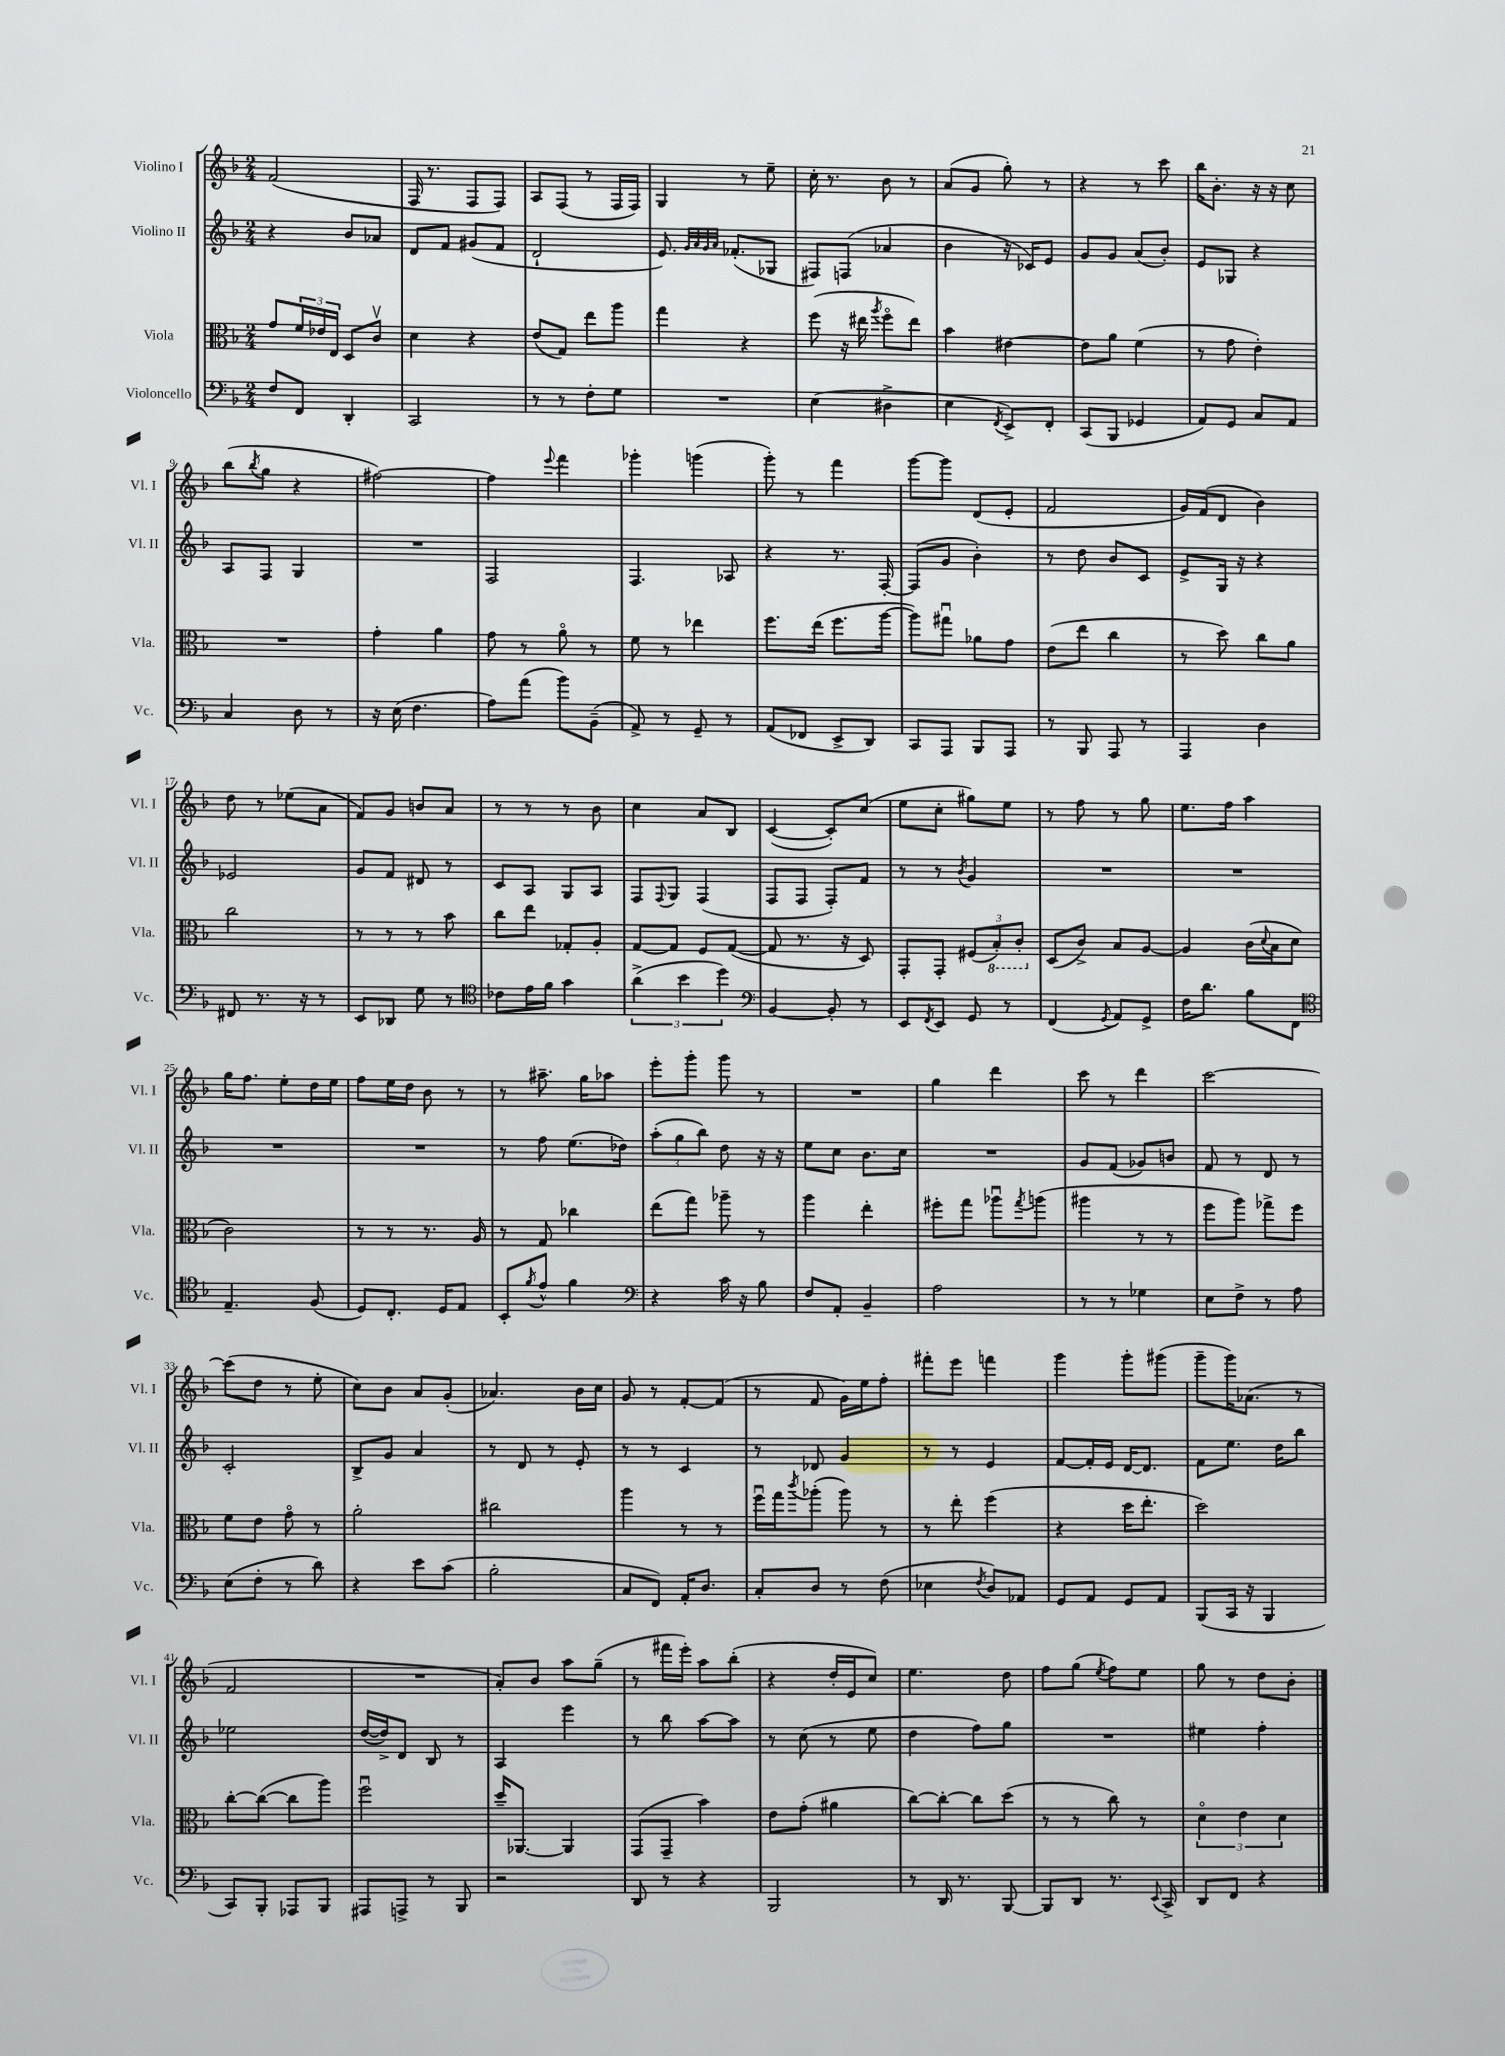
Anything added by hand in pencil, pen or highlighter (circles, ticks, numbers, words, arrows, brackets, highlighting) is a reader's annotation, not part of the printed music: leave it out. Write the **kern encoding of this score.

**kern	**kern	**kern	**kern
*part4	*part3	*part2	*part1
*staff4	*staff3	*staff2	*staff1
*I"Violoncello	*I"Viola	*I"Violino II	*I"Violino I
*I'Vc.	*I'Vla.	*I'Vl. II	*I'Vl. I
*clefF4	*clefC3	*clefG2	*clefG2
*k[b-]	*k[b-]	*k[b-]	*k[b-]
*M2/4	*M2/4	*M2/4	*M2/4
=1	=1	=1	=1
8F/L	8g/L	4r	(2f/
8FF/J	24f/L	.	.
.	24e-X/	.	.
.	24E/JJ	.	.
4DD'/	8D/L	8b-/L	.
.	8cv/J	8a-X/J	.
=2	=2	=2	=2
2CC/	4d\	8d/L	16F/
.	.	.	8.r
.	.	8f/J	.
.	4r	(8g#X/L	8F/L
.	.	8f/J	8F/J)
=3	=3	=3	=3
8r	(8e/L	2d`/	8A/L
8r	8G/J)	.	(8F/J
8F'\L	8ee\L	.	8r
8G\J	8aa\J	.	16F/LL
.	.	.	16F/JJ)
=4	=4	=4	=4
2r	4gg\	8.e/)	4G/
.	.	32qqg/LLL	.
.	.	32qqa/	.
.	.	32qqg/	.
.	.	32qqa/JJJ	.
.	.	(8.f-X'/L	.
.	4r	.	8r
.	.	8G-X/J	8ee~\
=5	=5	=5	=5
(4E\	(8ff\	8F#X/L)	16cc'\
.	.	.	8.r
.	16r	(8Fn/J	.
.	16ee#X\	.	.
.	8qaa/	.	.
4D#X^\	8ff\L	4a-X/	8b-\
.	8ee#\J)	.	8r
=6	=6	=6	=6
4E\	4b-\	4b-\	(8a/L
.	.	.	8g/J
8qFF/	.	.	.
8EE^/L)	[4e#X\	16r	8gg'\)
.	.	16c-X/KL)	.
8FF'/J	.	8e/J	8r
=7	=7	=7	=7
(8CC/L	8e#\L]	8g/L	4r
8BBB-/J	8a\J	8g/J	.
4GG-X/	(4f\	(8a/L	8r
.	.	8b-'/J)	8ccc\
=8	=8	=8	=8
8AA/L)	8r	8e/L	16bb-\KL
.	.	.	8.b-'\J
8GG/J	8g\	8G-X/J	.
8C/L	4e'\)	4r	16r
.	.	.	16r
8AA/J	.	.	8cc\
!!LO:LB:g=z
=9	=9	=9	=9
4C/	2r	8A/L	(8bb-\L
.	.	.	8qbb-/
.	.	8F/J	8gg\J
8D\	.	4G/	4r
8r	.	.	.
=10	=10	=10	=10
16r	4g'\	2r	[2ff#X\)
(16E\	.	.	.
4.F\	.	.	.
.	4a\	.	.
=11	=11	=11	=11
8A\L)	8g\	2F/	4ff#\]
(8a\J	8r	.	.
.	.	.	8qqeee/
8b-\L)	8a\	.	4fff\
(8BB-~\J	8r	.	.
=12	=12	=12	=12
8AA^/)	8f\	4.F/	4ggg-X'\
8r	8r	.	.
8GG~/	4ee-X\	.	(4gggn\
8r	.	8A-X/	.
=13	=13	=13	=13
(8AA/L	8.ff\L	4r	8ggg'\)
8FF-X/J	.	.	8r
.	(16ee\Jk	.	.
8EE^/L	8.ff\L	8.r	4fff\
8DD/J)	.	.	.
.	[16aa\Jk	[16F'/	.
=14	=14	=14	=14
8CC/L	8aa\L])	(8F/L]	[8ggg\L
8AAA/J	8gg#Xu\J	8g/J	8ggg\J]
8BBB-/L	8a-X\L	4b-'\)	(8d/L
8AAA/J	8g\J	.	8e'/J
=15	=15	=15	=15
8r	(8e\L	8r	2f/
8BBB-/	8ee\J	8dd\	.
8AAA/	4cc\	8b-/L	.
8r	.	8c/J	.
=16	=16	=16	=16
4AAA/	8r	8e^/L	16g/LL)
.	.	.	(16f/J
.	8dd\)	16G/Jk	8d/J
.	.	16r	.
4D\	8cc\L	4r	4b-\)
.	8a\J	.	.
!!LO:LB:g=z
=17	=17	=17	=17
8FF#X/	2cc\	2e-X/	8dd\
8.r	.	.	8r
.	.	.	(8ee-X\L
16r	.	.	.
8r	.	.	8a\J
=18	=18	=18	=18
8EE/L	8r	8g/L	8f/L)
8DD-X/J	8r	8f/J	8g/J
8G\	8r	8d#X/	8bn/L
8r	8b-\	8r	8a/J
=19	=19	=19	=19
*clefC4	*	*	*
8c-X\L	8cc\L	8c/L	8r
16e\L	8ee\J	8A/J	8r
16f\JJ	.	.	.
4g\	8G-X'/L	8G/L	8r
.	8A'/J	8A/J	8b-\
=20	=20	=20	=20
(6a^\	[8G/L	8F/L	4cc\
.	.	8qqF/	.
.	8G/J]	8G/J	.
6b-\	.	.	.
.	8F/L	(4F/	8a/L
6dd\)	.	.	.
.	([8G/J	.	8B-/J
=21	=21	=21	=21
*clefF4	*	*	*
[4BB-/	8G/]	8F/L	([4c/
.	8.r	8F/J	.
8BB-'/]	.	8F'/L)	8c'/L])
.	16r	.	.
8r	8D/)	8f/J	(8cc/J
=22	=22	=22	=22
8EE/L	8GG'/L	8r	8ee\L
8qFF/	.	.	.
8EE/J	8GG'/J	8r	8cc'\J
.	.	8qb-/	.
8GG/	(12F#X/L	4g/	8gg#X\L)
*	*8ba	*	*
.	12BB-'/)	.	.
8r	.	.	8ee\J
.	12C'/J	.	.
=23	=23	=23	=23
*	*X8ba	*	*
(4FF/	(8D/L	2r	8r
.	8c^/J)	.	8ff\
8qGG/	.	.	.
8AA/L)	8B-/L	.	8r
8GG^/J	[8A/J	.	8gg\
=24	=24	=24	=24
16F\KL	4A/]	2r	8.ee\L
8.d\J	.	.	.
.	.	.	16ff\Jk
8B-\L	(16c\LL	.	4aa\
.	8qqd/	.	.
.	16B-\J	.	.
8FF\J	8d\J	.	.
!!LO:LB:g=z
=25	=25	=25	=25
*clefC4	*	*	*
4.E~/	2c\)	2r	16gg\KL
.	.	.	8.ff\J
.	.	.	8ee'\L
(8F/	.	.	16dd\L
.	.	.	16ee\JJ
=26	=26	=26	=26
8D/L)	8r	2r	8ff\L
8.C'/J	8r	.	16ee\L
.	.	.	16dd\JJ
.	8.r	.	8b-\
16D/KL	.	.	.
8E/J	.	.	8r
.	16A/	.	.
=27	=27	=27	=27
8BB-'/L	8r	8r	8r
8qf/	.	.	.
8e^^/J	8G/	8ff\	8.aa#X~\
4f\	4cc-X\	(8.ee\L	.
.	.	.	16gg\KL
.	.	.	8aa-X\J
.	.	16dd-X\Jk)	.
=28	=28	=28	=28
*clefF4	*	*	*
4r	(8ee\L	(12aa'\L	8eee'\L
.	.	12gg\	.
.	8gg\J)	.	8ggg'\J
.	.	12bb-\J)	.
16c\	8aa-X~\	8dd\	8ggg\
16r	.	.	.
8B-\	8r	16r	8r
.	.	16r	.
=29	=29	=29	=29
8F/L	4aa\	8ee\L	2r
8AA'/J	.	8cc\J	.
4BB-~/	4ee'\	8.b-\L	.
.	.	16cc\Jk	.
=30	=30	=30	=30
2A\	8ff#X'\L	2r	4gg\
.	8gg\J	.	.
.	8aa-Xu\L	.	4ddd\
.	8qgg/	.	.
.	(8aan\J	.	.
=31	=31	=31	=31
8r	4aa#X\	8g/L	8ccc\
8r	.	(8f/J	8r
4G-X\	8r	8g-X/L)	4ddd\
.	8r	8bn/J	.
=32	=32	=32	=32
8E\L	8ff\L	8f/	[2ccc\
8F^\J	8aa\J)	8r	.
8r	8gg-X^\L	8d/	.
8A\	8ff\J	8r	.
!!LO:LB:g=z
=33	=33	=33	=33
(8E\L	8f\L	2c'/	(8ccc\L]
8F'\J	8e\J	.	8dd\J
8r	8g\	.	8r
8d\)	8r	.	8ee'\
=34	=34	=34	=34
4r	2a'\	8B-^/L	8cc\L)
.	.	8g/J	8b-\J
8e\L	.	4a/	8a/L
(8c\J	.	.	(8g'/J
=35	=35	=35	=35
2B-'\	2cc#X\	8r	4.a-X/)
.	.	8d/	.
.	.	8r	.
.	.	8e'/	16b-\LL
.	.	.	16cc\JJ
=36	=36	=36	=36
8C/L	4aa\	8r	8g/
8FF/J)	.	8r	8r
16AA'/KL	8r	4c/	[8f'/L
8.D/J	.	.	.
.	8r	.	(8f/J]
=37	=37	=37	=37
8C'/L	16ffu\LL	8r	8r
.	16gg\J	.	.
.	8qccc/	.	.
8D/J	(8aa-X'\J	8d-X/	8f/
8r	8aa-\)	4g/	16g\LL)
.	.	.	16ee\J
(8F\	8r	.	8ff'\J
=38	=38	=38	=38
4E-X\	8r	8r	8fff#X'\L
.	8ee'\	8r	8eee\J
8qF/	.	.	.
8D/L)	(4ff\	4e/	4fffn\
8AA-X/J	.	.	.
=39	=39	=39	=39
8GG/L	4r	[8f/L	4ggg\
8AA/J	.	16f'/L]	.
.	.	16e/JJ	.
8GG/L	16dd\KL	[16d/KL	8ggg'\L
.	8.ee'\J	8.d/J]	.
8AA/J	.	.	(8ggg#X\J
=40	=40	=40	=40
(8BBB-/L	2dd\)	8f\L	8ggg~\L
16CC/Jk	.	8.ee\J	16ggg\K)
16r	.	.	(8.a-X\J
4BBB-/	.	.	.
.	.	16dd\KL	.
.	.	8bb-\J	8r
!!LO:LB:g=z
=41	=41	=41	=41
8CC/L)	[8cc'\L	2ee-X\	2f/
8BBB-'/J	(8cc\J_	.	.
8AAA-X/L	8cc\L]	.	.
8BBB-/J	8aa\J)	.	.
=42	=42	=42	=42
8AAA#X/L	2ffu\	([16dd/LL	2r
.	.	16dd^/J])	.
8AAAn^/J	.	8d/J	.
8r	.	8B-/	.
8BBB-/	.	8r	.
=43	=43	=43	=43
2r	16dd~/KL	4A/	8a'/L)
.	[8.AA-X/J	.	.
.	.	.	8b-/J
.	4AA-/]	4eee\	8aa\L
.	.	.	(8gg~\J
=44	=44	=44	=44
8DD/	(8GG/L	8r	8r
8r	8GG~/J	8bb-\	16fff#X\LL
.	.	.	16eee'\JJ)
4r	4b-\)	[8aa\L	8aa\L
.	.	8aa\J]	(8bb-'\J
=45	=45	=45	=45
2BBB-/	8e\L	8r	4r
.	(8g'\J	(8cc\	.
.	4a#X\	8r	16dd'/LL
.	.	.	16e/J
.	.	8ee\	8cc/J)
=46	=46	=46	=46
8r	[8cc\L)	4dd\	4.ee\
16DD/	8cc'\J_	.	.
8.r	.	.	.
.	8cc\L]	8ff\L)	.
[8BBB-/	(8dd\J	8gg\J	8dd\
=47	=47	=47	=47
8BBB-/L]	8r	2r	8ff\L
8DD/J	8r	.	(8gg\J
.	.	.	8qee/
8.r	8cc\)	.	8ff\L)
.	8r	.	8ee\J
8qqEE/	.	.	.
16CC^/	.	.	.
=48	=48	=48	=48
8DD/L	6d\	4ee#X\	8gg\
8FF/J	.	.	8r
.	6e\	.	.
4r	.	4ff'\	8dd\L
.	6d\	.	.
.	.	.	8b-'\J
==	==	==	==
*-	*-	*-	*-
